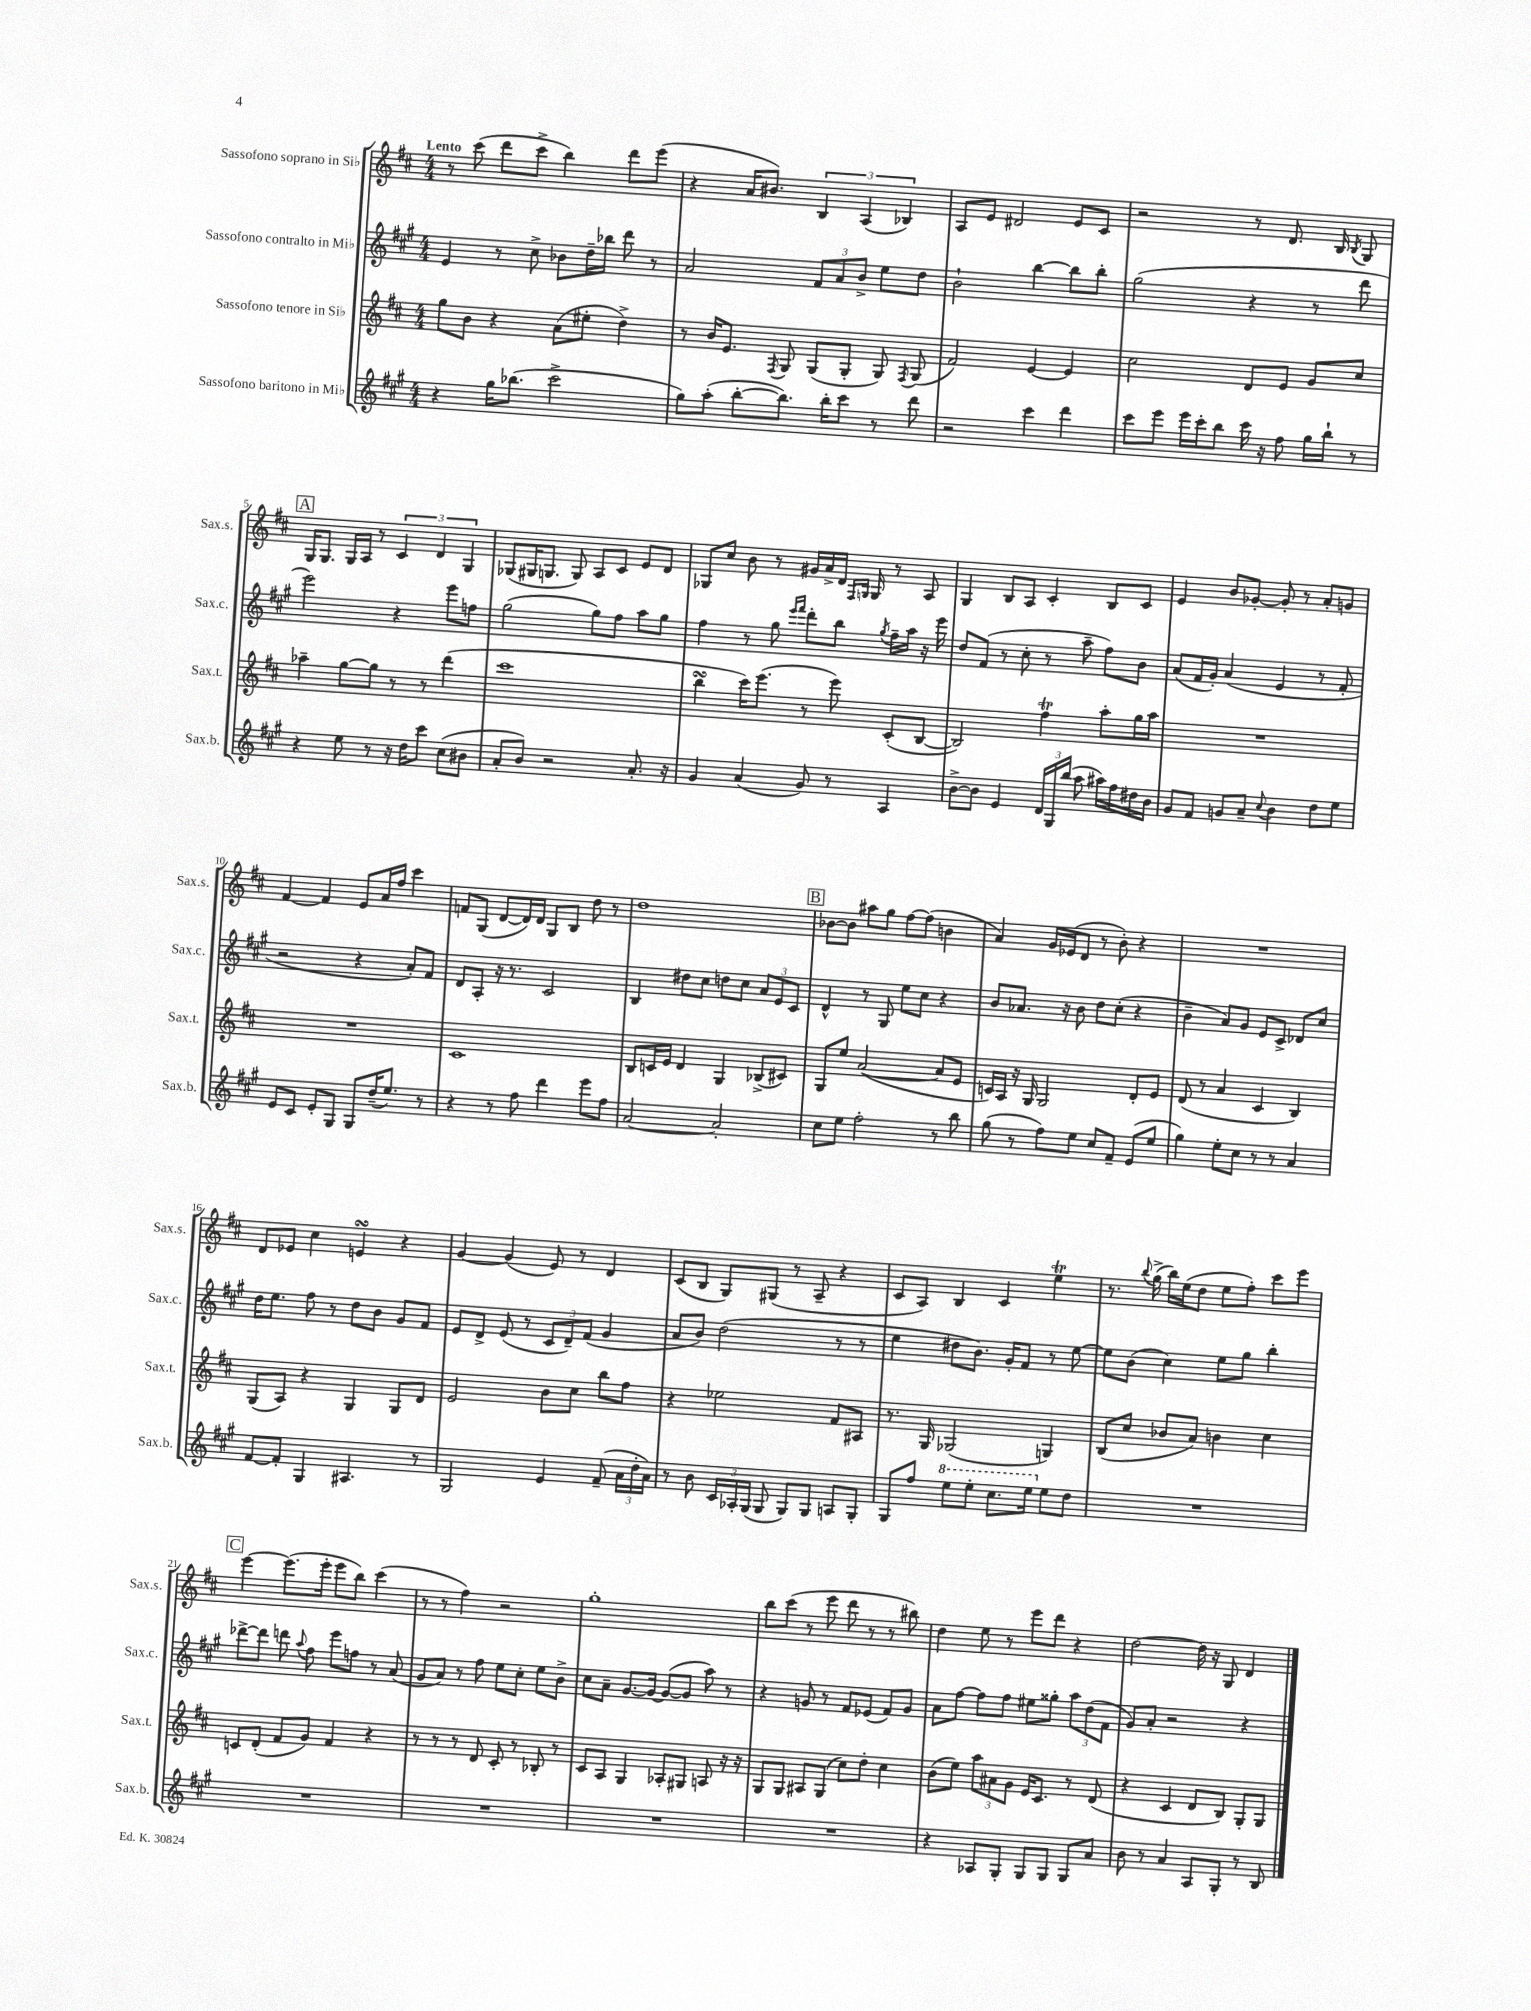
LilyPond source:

<<
\new StaffGroup <<
\new Staff = "s0" \with { instrumentName = "Sassofono soprano in Sib" shortInstrumentName = "Sax.s." } {
    \clef treble \key d \major \numericTimeSignature \time 4/4 \tempo "Lento"
    \autoBeamOff r8 cis'''8( d'''8[ cis'''8]-> b''4) d'''8[ e'''8]( |
    r4 a'16[ bis'8.]) \tuplet 3/2 { b4 a4( bes4) } |
    a8[ e'8] dis'2 e'8[ cis'8] |
    r2 r8 d'8. b16 \acciaccatura { b8 } g8 |
    \mark \markup { \box "A" } g16[ g8.] g16[ a16] r8 \tuplet 3/2 { cis'4 d'4 g4 } |
    ges8[( gis16 g8.] g8) a8[ cis'8] e'8[ d'8] |
    ges8[ cis''8] b'8 r8 gis'16[ a'16-> d'16] \grace { fis16[ g16] } g16 r8 a8 |
    g4 b8[ a8] cis'4-. b8[ cis'8] |
    e'4 b'8[ ges'8]~-. ges'8-. r8 a'8[-. g'8] |
    fis'4~ fis'4 e'8[ a'16 fis''16] cis'''4 |
    f'8[ g8]( d'8[~ d'16) d'16] g8[ b8] d''8 r8 |
    d''1 |
    \mark \markup { \box "B" } bes'8[~ bes'8] ais''8[ g''8] fis''8[~ fis''8]( b'4 |
    a'4) g'16[ ees'16( d'8] r8 b'8-.) r4 |
    R1 |
    d'8[ ees'8] cis''4 e'4\turn r4 |
    g'4~ g'4( e'8) r8 d'4 |
    cis'8[( b8] g8[) gis8]( r8 a8-- r4 |
    cis'8[ a8]) b4 cis'4 e''4\trill |
    r8. \appoggiatura { b''8 } g''16->( b''16[) e''16( d''8] e''8[ fis''8]-.) cis'''8[ e'''8] |
    \mark \markup { \box "C" } e'''4~ e'''8.[( e'''16]-. e'''8[ b''8]) cis'''4( |
    r8 r8 fis''4) r2 |
    g''1-. |
    b''8[ cis'''8]( r8 e'''8 d'''8 r8 r8 bis''8) |
    d''4 e''8 r8 e'''8[ d'''8] r4 |
    d''2~ d''16 r16 g8 d'4 \bar "|." |
}
\new Staff = "s1" \with { instrumentName = "Sassofono contralto in Mib" shortInstrumentName = "Sax.c." } {
    \clef treble \key a \major \numericTimeSignature \time 4/4
    \autoBeamOff e'4 r8 cis''8-> bes'8[ d''16-- bes''16] d'''8 r8 |
    a'2 \tuplet 3/2 { fis'8[ a'8 b'8]-> } e''8[ d''8] |
    b'2-! b''4~ b''8[ b''8]-. |
    gis''2( r4 r8 d'''8 |
    \mark \markup { \box "A" } e'''2) r4 e'''8[ f''8] |
    gis''2( gis''8[) fis''8] a''8[ gis''8] |
    fis''4 r8 gis''8 \grace { e'''16[ fis'''16] } d'''8[-. b''8] \acciaccatura { gis''8 } fis''16[-- a''16] r16 e'''16 |
    d''8[ fis'8]( r8 cis''8-. r8 a''8-- fis''8[) b'8] |
    a'8[( fis'16 gis'16]-.) a'4( e'4 r8 fis'8-. |
    r2 r4 a'8[-.) fis'8] |
    d'8[ a8]-. r16 r8. cis'2 |
    b4 dis''8[ cis''8] d''8[ cis''8] \tuplet 3/2 { a'8[ e'8 cis'8] } |
    \mark \markup { \box "B" } d'4-^ r8 gis8 e''8[ cis''8] r4 |
    b'8[ aes'8.] r16 b'8 d''8[ cis''8]-.( r4 |
    b'4-- a'8[) gis'8] e'8[ cis'8]-> des'8[ cis''8] |
    d''16[ e''8.] fis''8 r8 d''8[ b'8] gis'8[ fis'8] |
    e'8[ d'8]-> e'8( r8 \tuplet 3/2 { cis'8[ d'8--) fis'8]( } gis'4 |
    a'8[ b'8]) d''2( r8 r8 |
    e''4 dis''8[ b'8.]) gis'16[-. fis'8] r8 e''8~ |
    e''8[ b'8]( cis''4) e''8[ gis''8] b''4-. |
    \mark \markup { \box "C" } des'''8[~-> des'''8] d'''8 \appoggiatura { a''8 } fis''8 e'''8[ f''8] r8 a'8( |
    gis'8[ a'8]) r8 fis''8 e''8[ cis''8]-. e''8[ b'8]-> |
    cis''8[ a'8]-- gis'8.[~ gis'16]~ gis'8[~( gis'8] a''8) r8 |
    r4 g'8 r8 fis'8[ ees'8]( fis'8[) g'8] |
    a'8[ fis''8]~ fis''8[ fis''8] eis''8[ gisis''8]-. \tuplet 3/2 { a''8[ d''8( fis'8] } |
    gis'8[) a'8]-. r2 r4 \bar "|." |
}
\new Staff = "s2" \with { instrumentName = "Sassofono tenore in Sib" shortInstrumentName = "Sax.t." } {
    \clef treble \key d \major \numericTimeSignature \time 4/4
    \autoBeamOff g''8[ b'8] r4 a'8[( eis''8]-. d''4->) |
    r8 b'16[ e'8.] \acciaccatura { fis8 } g8 g8[( g8]-. g8) \acciaccatura { fis8 } g8( |
    fis'2) e'4~ e'4 |
    cis''2 d'8[ e'8] g'8[ cis''8] |
    \mark \markup { \box "A" } aes''4-- g''8[~ g''8] r8 r8 d'''4( |
    cis'''1 |
    b''4\turn cis'''16[) e'''8.]( r8 e'''8) cis'8[-.( b8]~ |
    b2) fis''4\trill a''8[-. g''16 a''16] |
    R1 |
    R1 |
    cis'1 |
    b8[ c'16 e'16] d'4 g4 bes8[->( cis'8]) |
    \mark \markup { \box "B" } g8[ e''8] a'2~( a'8[ e'8] |
    c'16[) a16] r16 g16 g2 d'8[-. e'8] |
    d'8( r8 a'4 cis'4 b4) |
    g8[( a8]) r4 g4 g8[ d'8] |
    e'2 b'8[ cis''8] b''8[ fis''8] |
    r4 ees''2 fis'8[ ais8] |
    r8. g16 ges2( g4) |
    b8[( cis''8] bes'8[ a'8]) b'4 cis''4 |
    \mark \markup { \box "C" } c'8[ d'8]-.( fis'8[ g'8]) fis'4 r4 |
    r8 r8 r8 d'8 cis'8-. r8 bes8-. r8 |
    cis'8[ a8] g4 aes8[-. gis8] a8 r16 r16 |
    g8[ g8] ais8[ g8]( cis''8[) d''8]-. cis''4 |
    b'8[( e''8]) \tuplet 3/2 { a''8[ ais'8 g'8] } e'16[ cis'8.] r8 d'8( |
    r4 cis'4 d'8[ b8]) g8[-. g8] \bar "|." |
}
\new Staff = "s3" \with { instrumentName = "Sassofono baritono in Mib" shortInstrumentName = "Sax.b." } {
    \clef treble \key a \major \numericTimeSignature \time 4/4
    \autoBeamOff r4 gis''16[ bes''8.]( cis'''2-> |
    gis''8[) a''8]-.( b''8[~-. b''8.]) b''16[-. cis'''8] r8 d'''8 |
    r2 cis'''4 d'''4 |
    cis'''8[ e'''8] e'''16[ cis'''16-. b''8] cis'''16 r16 fis''8 gis''16[ b''16]-! r8 |
    \mark \markup { \box "A" } r4 e''8 r8 r16 d''16[ cis'''8] cis''8[( bis'8] |
    a'8[-. b'8]) r2 a'8.-. r16 |
    gis'4 a'4( gis'8) r8 a4 |
    b'8[~-> b'8] e'4 \tuplet 3/2 { d'16[ gis16 b''16]( } a''8 ais''16[) fis''16 dis''16 b'16] |
    gis'8[ fis'8] g'8[ a'8]-- \appoggiatura { cis''8 } b'4 d''8[ e''8] |
    e'8[ cis'8] e'8[-. gis8] gis8[ d''16--( e''8.]) r8 |
    r4 r8 fis''8 d'''4 e'''8[ fis''8] |
    a'2~ a'2-. |
    \mark \markup { \box "B" } cis''8[ e''8] fis''2-. r8 b''8 |
    gis''8( r8 fis''8[) e''8] cis''8[ fis'8]-- e'8[( e''8] |
    gis''4) e''8[-. cis''8] r8 r8 a'4 |
    fis'8[~ fis'8]-. gis4 ais4. r8 |
    gis2 e'4 fis'8--( \tuplet 3/2 { a'16[ d''16-. a'16]) } |
    r8 b'8 \tuplet 3/2 { cis'16[ aes16-. gis16]( } gis8 gis8[) gis8] a8[ gis8]-. |
    gis8[ fis''8] \ottava #1 e'''8[ e'''8]-. cis'''8.[ e'''16] \ottava #0 e''8[ d''8] |
    R1 |
    \mark \markup { \box "C" } R1 |
    R1 |
    R1 |
    R1 |
    r4 aes8[ gis8]-. gis8[ gis8] gis8[ a'8] |
    b'8 r8 a'4 a8[ gis8]-. r8 b8 \bar "|." |
}
>>
>>
